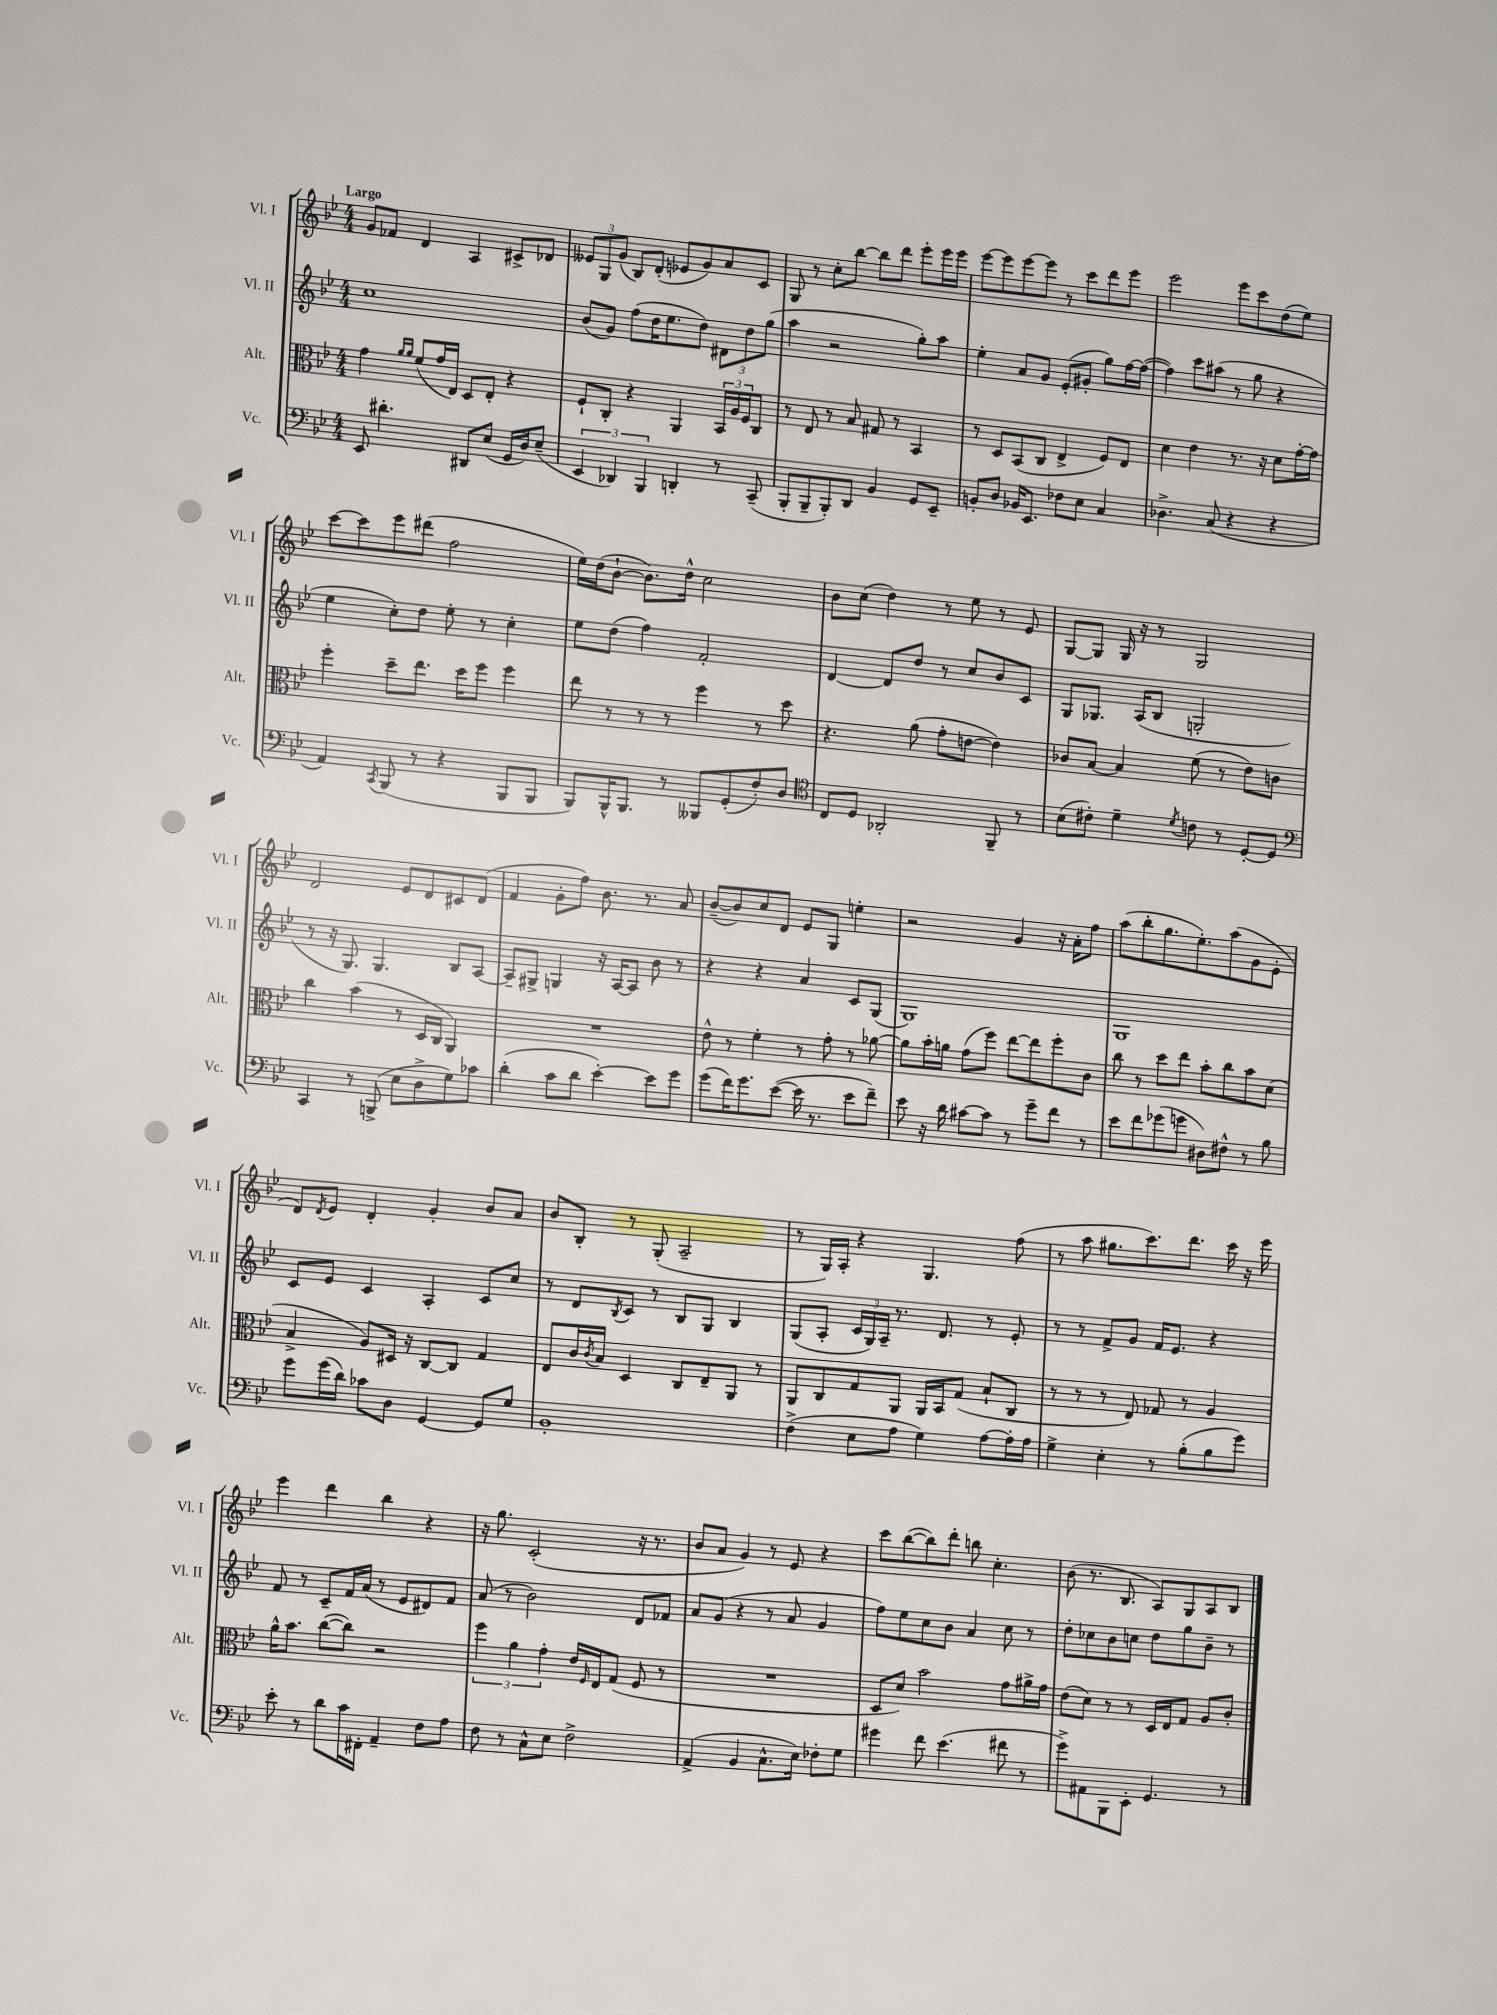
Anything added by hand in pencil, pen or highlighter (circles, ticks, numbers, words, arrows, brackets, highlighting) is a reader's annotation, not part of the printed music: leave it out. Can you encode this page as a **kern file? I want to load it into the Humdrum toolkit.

**kern	**kern	**kern	**kern
*staff4	*staff3	*staff2	*staff1
*clefF4	*clefC3	*clefG2	*clefG2
*k[b-e-]	*k[b-e-]	*k[b-e-]	*k[b-e-]
*M4/4	*M4/4	*M4/4	*M4/4
8EE-	4g	1cc	8g
4.d#'	.	.	8f-
.	16qqa	.	.
.	16qqa	.	.
.	(8f	.	4d
.	16g	.	.
.	16E-)	.	.
8DD#	8D	.	4A
(8E-	8E-'	.	.
16GG	4r	.	8c#^
16D)	.	.	.
(8E-~	.	.	8d-
=	=	=	=
6EE-	8F`	(8b-	12e--
.	.	.	12G
.	8C'	8g)	.
6DD-)	.	.	(12g
.	4r	(8ff	8B-)
6BBB-	.	.	.
.	.	16dd	(8d'
.	.	8.ee-	.
4DD'	4AA	.	8e-
.	.	8dd)	8g)
8r	24BB-	12d#	8a
.	24A	.	.
.	24F	12dd	.
(8CC~	8C	.	8c
.	.	(12gg	.
=	=	=	=
8BBB-'	8r	4aa	8G
8BBB-~	8E-	.	8r
8BBB-')	8r	2r	8cc'
8DD	8B-	.	[8bb-
4BB-	8G#	.	8bb-]
.	8r	.	8ddd
8GG	4BB-	8gg')	8eee-'
8EE-~	.	8aa	16eee-
.	.	.	16eee-
=	=	=	=
8BB'	8r	4ee-'	[8eee-
8D	8D	.	8eee-]
16BB-	(8BB-	8a	[8eee-
8.EE-	.	.	.
.	8C	8g	8eee-]
8F-	4E-^	(8e-'	8r
8E-	.	8g#'	8ccc
4C	8F)	8gg)	8ddd
.	8E-	[16ff	8eee-
.	.	(16ff_	.
=	=	=	=
4.D-^	4d	4ff])	2eee-
.	4e-	8ccc	.
(8C	.	(8aa#	.
4r	8.r	8r	8eee-
.	.	8gg	8ccc
.	16r	.	.
4r	8d	4r	(8dd
.	[16g'	.	8ee-)
.	16g]	.	.
=	=	=	=
4AA)	4ff'	4ee-	[8ccc
.	.	.	8ccc]
8qCC	.	.	.
(8BBB-	8dd~	8cc')	8eee-
8r	8.ee-	8dd	(8ddd#
4r	.	8ee-'	2ff
.	16dd	.	.
.	8ff	8r	.
8BBB-	4ff	4cc'	.
8BBB-	.	.	.
=	=	=	=
8BBB-)	8ee-	8ee-	16ee-)
.	.	.	(16dd
16BBB-^^	8r	(8dd	[8b-`
8.BBB-	.	.	.
.	8r	4ff)	8.b-])
8r	8r	.	.
.	.	.	16dd^^
8BBB--	4ff	2f'	2cc
(8GG'	.	.	.
8F')	8r	.	.
8D	8dd	.	.
=	=	=	=
*clefC4	*	*	*
8C	4.r	[4d	8b-
8D	.	.	(8cc
2AA-'	.	8d]	4dd)
.	(8a	8dd	.
.	8g'	8r	8r
.	[8e	8cc	8ee-
8FF~	4e])	8b-	8r
8r	.	8c	8e-
=	=	=	=
(8B-	8c-	8G	[8G
8c#')	[8B-	8.G-	8G]
4d~	4B-]	.	16G
.	.	(16A	16r
.	.	8B-	8r
8qd	.	.	.
8c	(8f	2G'	2G
8r	8r	.	.
[8D'	8e-)	.	.
8D]	8c	.	.
=	=	=	=
*clefF4	*	*	*
4CC	4cc	8r	2d
.	.	16r	.
.	.	8.G)	.
8r	(4b-	.	.
(8BBB^	.	4.G	.
8E-	8r	.	8e-
8D^	16D	.	8d
.	16C	.	.
8G)	4AA)	8B-	8c#
8c-	.	[8A	(8d
=	=	=	=
(4d'	1r	8A~]	4f
.	.	8G#^	.
8c	.	4G	8g'
8d	.	.	8ff)
[4e-')	.	16r	8.b-
.	.	[16A	.
.	.	8A]	.
.	.	.	8.r
8e-]	.	8b-	.
8g	.	8r	8a
=	=	=	=
(8g	8e-^^	4r	([8b-~
16f)	8r	.	8b-])
8.g	.	.	.
.	4f'	4r	8cc
([8e-	.	.	8d
16e-]	8r	4a	8e-
8.r	.	.	.
.	8g'	.	8G
8e-	8r	8c	4ee'
8f~)	[8a-	(8G	.
=	=	=	=
8e-	8a-]	1G)	2r
16r	16b-'	.	.
16d	16a	.	.
[8c#	(8g	.	.
8c#]	8ff)	.	.
8r	[8ee-	.	4g
8g~	8ee-]	.	.
8f	8ff'	.	16r
.	.	.	16a'
8r	8c	.	8ff
=	=	=	=
8e-	8cc	1G	(8aa
8f	8r	.	8bb-'
(8g-	8dd	.	8.gg
8g	8ee-	.	.
.	.	.	8.ee-')
8D#)	8b-'	.	.
8F#^^	8cc	.	(8aa
8r	8b-	.	8g
8B-	(8d	.	8e-'
=	=	=	=
8g	4B-^	8c	8d)
.	.	.	8qd
(16g	.	8e-	8e-
16d)	.	.	.
8c-	8A)	4c	4d'
8D	16D#	.	.
.	16r	.	.
[4GG	[8C	4A'	4g'
.	8C]	.	.
8GG]	4G	8c	8b-
8G	.	8cc	8a
=	=	=	=
1BB-'	8E-	8r	8b-
.	16c	8d	8B-'
.	8qc	.	.
.	16B-	.	.
.	.	8qB-	.
.	4D	8c	8r
.	.	8r	(8G'
.	8C	8B-	2A~
.	8E-~	8G	.
.	8AA	4B-	.
.	8r	.	.
=	=	=	=
(4F^	8AA	(8G	8r
.	8C	8A'	16G)
.	.	.	16A'
8E-	8G	24c	4r
.	.	24G)	.
.	.	24A~	.
8A	8AA	8.r	.
4G)	16AA	.	4.G
.	16BB-	8.d	.
.	(8G	.	.
[8A	8B-`	8r	.
16A']	8C	8e-'	(8ff
16A	.	.	.
=	=	=	=
4G^	8r	8r	8r
.	8r	8r	8aa
4E-'	8r	8f^	8.gg#
.	8E-)	8g	.
.	.	.	8.ccc)
8r	8G-	16f	.
.	.	8.e-	.
(8B-'	8r	.	8.ddd
8B-	4A	4r	.
.	.	.	16ccc
8g)	.	.	16r
.	.	.	16eee-
=	=	=	=
8e-'	16a^^	8f	4eee-
.	8.b-	.	.
8r	.	8r	.
8d	([8cc	8c~	4ddd
16c	8cc])	16f	.
16FF#'	.	(16a	.
4AA~	2r	8r	4bb-
.	.	8e-	.
8F	.	8d#)	4r
8A	.	8f	.
=	=	=	=
8F	6ff	(8a	16r
.	.	.	8.gg
8r	.	8r	.
.	6a	.	.
8C^^	.	2b-)	(2c'
.	6g'	.	.
8E-	.	.	.
2F^	16e-	.	.
.	16qqF	.	.
.	16E-	.	.
.	(8G	.	.
.	8F	8d	16r
.	.	.	8.r
.	8r	8f-	.
=	=	=	=
(4AA^	1r	8a	8b-
.	.	(8g	8a
4BB-	.	4r	4g)
8.C^^	.	8r	8r
.	.	8a	8e-
16E-)	.	.	.
8F-'	.	4g	4r
8G	.	.	.
=	=	=	=
4g#	8D	8ff)	8ccc
.	8d)	8ee-	([8bb-
8f	2b-	8cc	8bb-])
(4.e-	.	8b-	8ddd'
.	.	4a	8bb
.	.	.	4.cc'
8f#	8g	8cc	.
8r	16a#^	8r	.
.	16g	.	.
=	=	=	=
8g^)	(8e-	8dd'	(8b-
8AA#	8d)	8cc-	8.r
8BBB-	8r	8b-	.
.	.	.	8.B-
8EE-'	8r	8cc	.
4.GG	16D	8dd	8A)
.	16E-	.	.
.	8G	8gg	8G
.	8A	8b-~	8A
8r	8c'	8r	8B-
==	==	==	==
*-	*-	*-	*-
